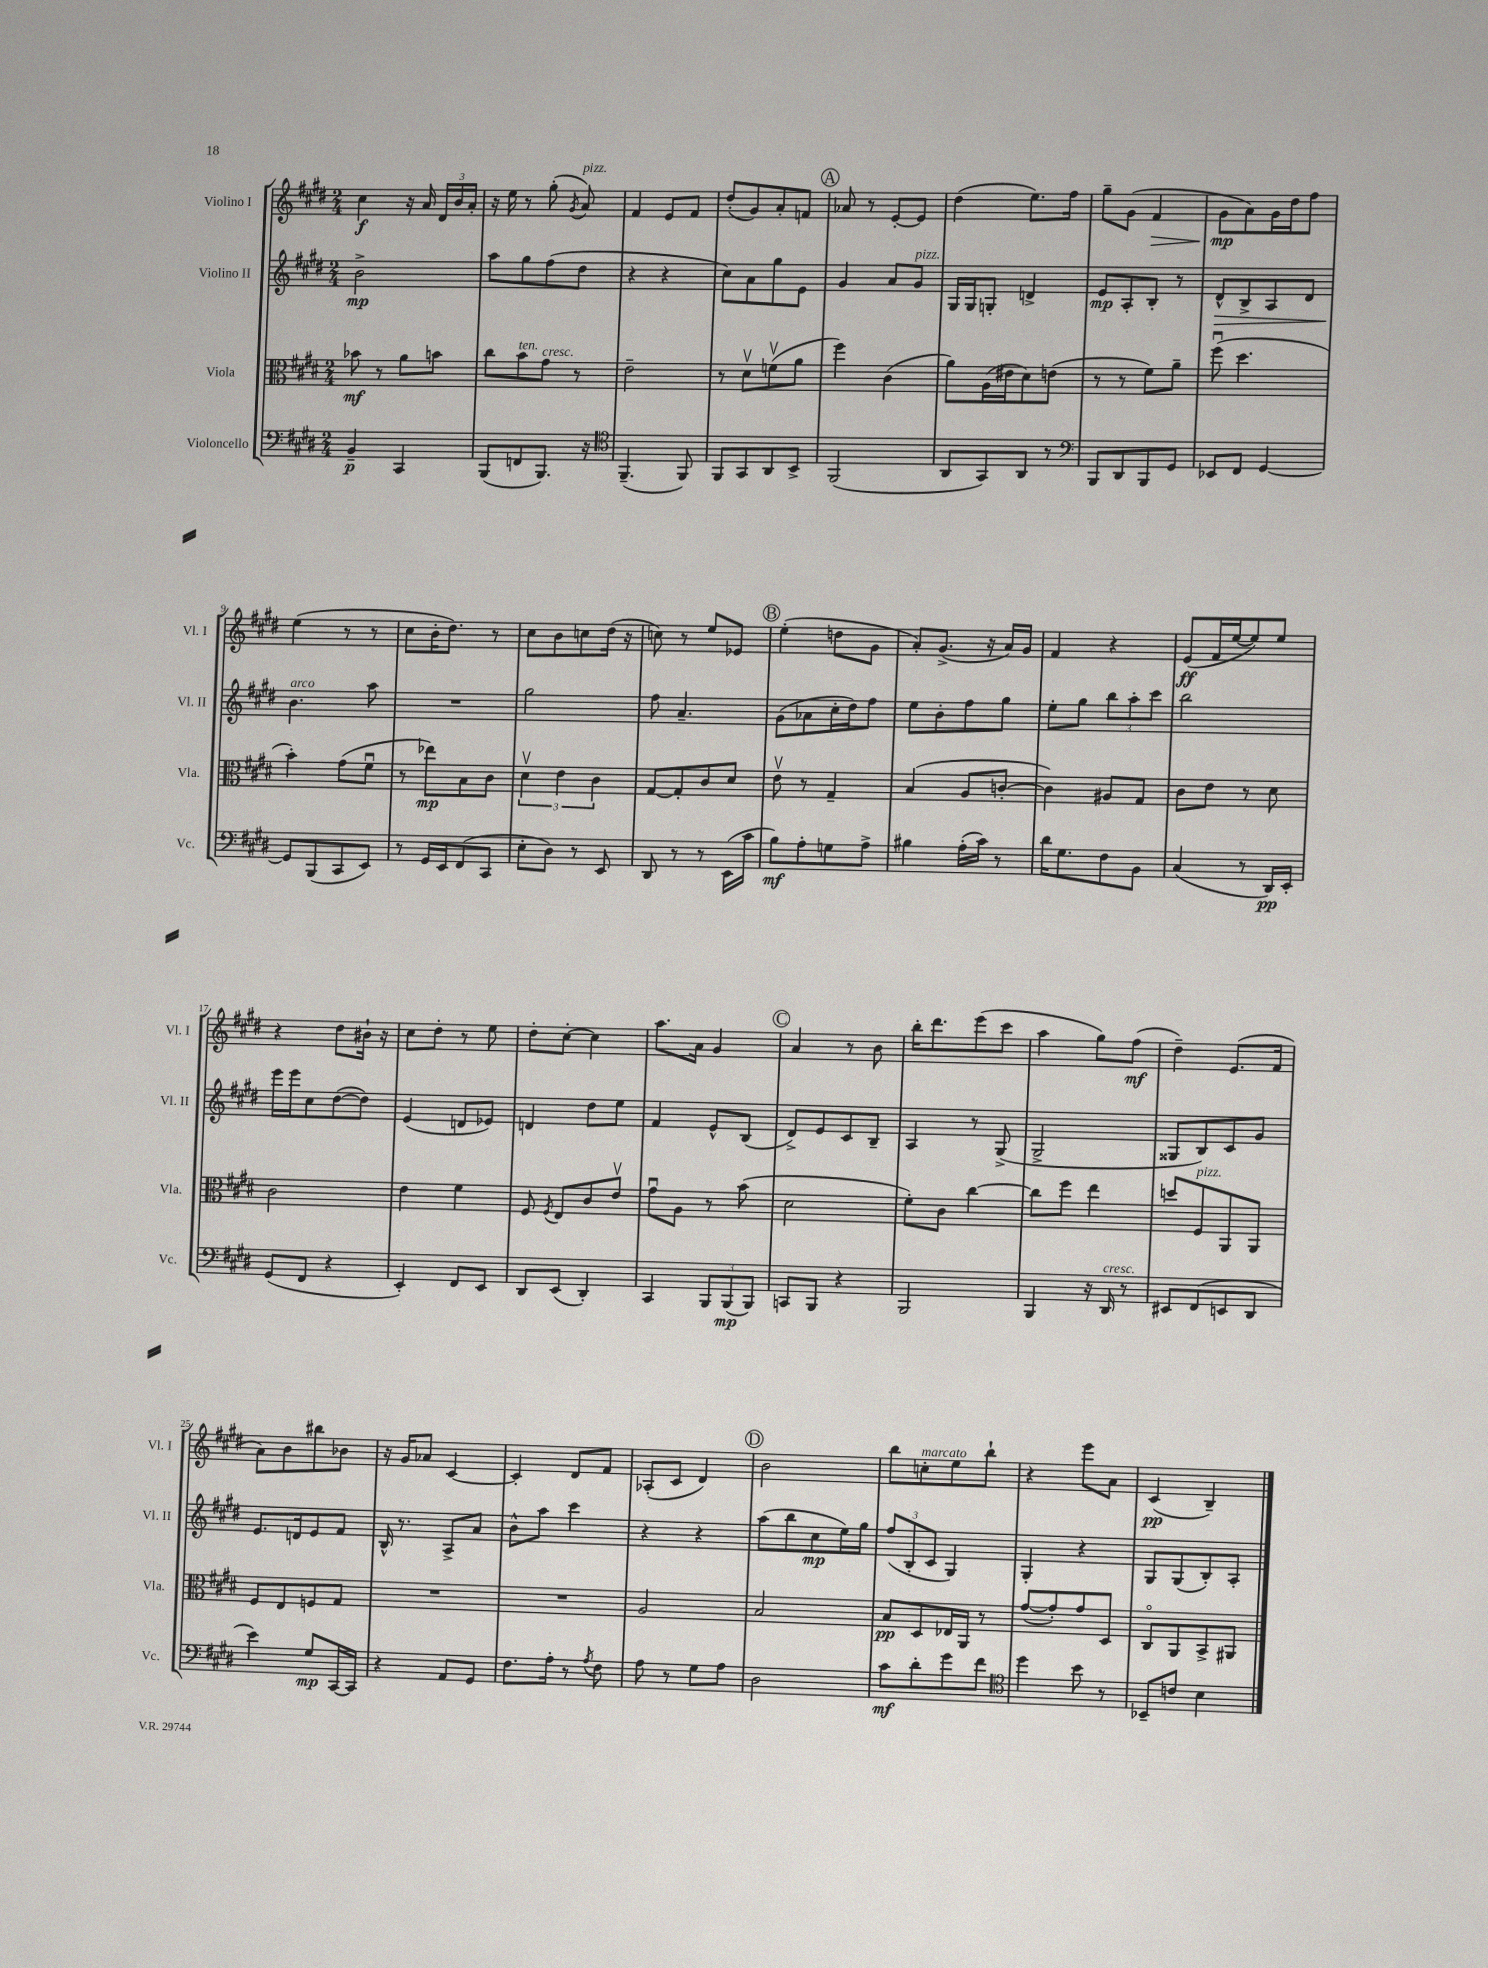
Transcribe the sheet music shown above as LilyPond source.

<<
\new StaffGroup <<
\new Staff = "s0" \with { instrumentName = "Violino I" shortInstrumentName = "Vl. I" } {
    \clef treble \key e \major \numericTimeSignature \time 2/4
    \autoBeamOff cis''4\f r16 a'16 \tuplet 3/2 { dis'16[ b'16 a'16]-. } |
    r16 e''16 r8 gis''8-.( \acciaccatura { gis'8 } a'8^\markup { \italic "pizz." }) |
    fis'4 e'8[ fis'8] |
    dis''8[-.( gis'8) a'8-. f'8] |
    \mark \markup { \circle "A" } aes'8 r8 e'8[~-. e'8] |
    dis''4( e''8.[) fis''16] |
    gis''8[-- gis'8]( fis'4\> |
    gis'8[\mp\! a'8) gis'16 dis''16 fis''8] |
    e''4( r8 r8 |
    cis''8[ b'16-. dis''8.]) r8 |
    cis''8[ b'8 c''8 dis''16]( r16 |
    c''8) r8 e''8[ ees'8] |
    \mark \markup { \circle "B" } e''4-.( d''8[ gis'8] |
    a'8[-.) gis'8.]->( r16 a'16[) gis'16] |
    fis'4 r4 |
    e'8[\ff( fis'16 e''16~ e''8) e''8] |
    r4 dis''8[ bis'16]-! r16 |
    cis''8[ dis''8]-. r8 e''8 |
    dis''8[-. cis''8]~-. cis''4 |
    a''8.[ a'16] gis'4 |
    \mark \markup { \circle "C" } a'4 r8 b'8 |
    b''16[-. dis'''8. e'''8( cis'''8] |
    a''4 gis''8[) fis''8]\mf( |
    dis''4--) e'8.[( fis'16] |
    a'8[) b'8 bis''8 bes'8] |
    r16 gis'16[ aes'8] cis'4~ |
    cis'4-. dis'8[ fis'8] |
    aes8[-.( cis'8] dis'4) |
    \mark \markup { \circle "D" } b'2 |
    b''8[ c''8-.^\markup { \italic "marcato" } e''8 b''8]-! |
    r4 e'''8[ a'8] |
    cis'4\pp( b4--) \bar "|." |
}
\new Staff = "s1" \with { instrumentName = "Violino II" shortInstrumentName = "Vl. II" } {
    \clef treble \key e \major \numericTimeSignature \time 2/4
    \autoBeamOff b'2->\mp |
    a''8[ gis''8 fis''8( dis''8] |
    r4 r4 |
    cis''8[) a'8 gis''8 e'8] |
    \mark \markup { \circle "A" } gis'4 a'8[ gis'8]^\markup { \italic "pizz." } |
    gis16[ gis16 g8]-. d'4-> |
    e'8[\mp a8-. b8]-. r8 |
    dis'8[-^\> b8-> a8 dis'8] |
    b'4.\!^\markup { \italic "arco" } a''8 |
    R2 |
    gis''2 |
    fis''8 a'4.-- |
    \mark \markup { \circle "B" } gis'8[( aes'8 cis''16-. dis''16) fis''8] |
    e''8[ b'8-. fis''8 gis''8] |
    e''8[-. gis''8] \tuplet 3/2 { b''8[ a''8-. cis'''8] } |
    b''2 |
    e'''16[ e'''16 cis''8 dis''8~( dis''8]) |
    e'4( d'8[ ees'8]) |
    d'4 dis''8[ e''8] |
    fis'4 e'8[-^ b8]( |
    \mark \markup { \circle "C" } dis'8[->) e'8 cis'8 b8]-- |
    a4 r8 gis8->( |
    gis2-> |
    gisis8[ b8) cis'8 gis'8] |
    e'8.[ d'16 e'8 fis'8] |
    b16-^ r8. a8[-> a'8] |
    b'8[-^ a''8] cis'''4 |
    r4 r4 |
    \mark \markup { \circle "D" } a''8[( b''8 cis''8\mp e''16) gis''16] |
    \tuplet 3/2 { fis''8[( b8-. cis'8] } gis4) |
    gis4-. r4 |
    gis8[ gis8( b8-.) a8]-. \bar "|." |
}
\new Staff = "s2" \with { instrumentName = "Viola" shortInstrumentName = "Vla." } {
    \clef alto \key e \major \numericTimeSignature \time 2/4
    \autoBeamOff bes'8\mf r8 a'8[ b'8] |
    cis''8[ b'8^\markup { \italic "ten." } gis'8]^\markup { \italic "cresc." } r8 |
    e'2-- |
    r8 dis'8[\upbow f'8\upbow( a'8] |
    \mark \markup { \circle "A" } fis''4) cis'4( |
    a'8[) a16( eis'16 dis'8) e'8]( |
    r8 r8 fis'8[) a'8]-- |
    fis''8\downbow( dis''4. |
    b'4-.) gis'8[( fis'8]\downbow |
    r8 ees''8[\mp) b8 cis'8] |
    \tuplet 3/2 { dis'4\upbow e'4 cis'4 } |
    gis8[~ gis8-. cis'8 dis'8] |
    \mark \markup { \circle "B" } e'8\upbow r8 gis4-- |
    b4( a8[ c'8]~-. |
    c'4) ais8[ gis8] |
    cis'8[ e'8] r8 dis'8 |
    cis'2 |
    e'4 fis'4 |
    fis8 \acciaccatura { fis8 } e8[ cis'8 e'8]\upbow |
    gis'8[\downbow a8] r8 b'8( |
    \mark \markup { \circle "C" } dis'2 |
    fis'8[-.) cis'8] cis''4~ |
    cis''8[ fis''8] e''4 |
    d''8[ fis8^\markup { \italic "pizz." } a,8 a,8] |
    fis8[ e8 f8 gis8] |
    R2 |
    R2 |
    a2 |
    \mark \markup { \circle "D" } b2 |
    b8[\pp dis8 ees16 a,16] r8 |
    gis'8[~( gis'8-.) gis'8 dis8] |
    cis8[\flageolet a,8 b,8-> ais,8] \bar "|." |
}
\new Staff = "s3" \with { instrumentName = "Violoncello" shortInstrumentName = "Vc." } {
    \clef bass \key e \major \numericTimeSignature \time 2/4
    \autoBeamOff b,4--\p cis,4 |
    b,,8[( f,8 b,,8.]) r16 |
    \clef tenor fis,4.--( fis,8) |
    fis,8[ gis,8 a,8 b,8]-> |
    \mark \markup { \circle "A" } fis,2( |
    a,8[ gis,8) a,8] r8 |
    \clef bass b,,8[ dis,8 b,,8 gis,8] |
    ees,8[ fis,8] gis,4~ |
    gis,8[ b,,8( cis,8 e,8]) |
    r8 gis,16[ e,16 fis,8( cis,8] |
    e8[-. dis8]) r8 e,8 |
    dis,8 r8 r8 e,16[( cis'16] |
    \mark \markup { \circle "B" } b8[\mf) a8-. g8 a8]-> |
    bis4 a16[-.( cis'16]) r8 |
    dis'16[ gis8. fis8 b,8] |
    cis4( r8 dis,16[\pp) e,16]-. |
    gis,8[( fis,8] r4 |
    e,4-.) fis,8[ e,8] |
    dis,8[ e,8]( dis,4-.) |
    cis,4 \tuplet 3/2 { b,,8[ b,,8\mp( b,,8]) } |
    \mark \markup { \circle "C" } c,8[ b,,8] r4 |
    b,,2 |
    b,,4 r16 dis,16^\markup { \italic "cresc." } r8 |
    eis,8[ fis,8( e,8 dis,8] |
    e'4) gis8[\mp cis,16~ cis,16] |
    r4 a,8[ gis,8] |
    fis8.[ a16]-. r8 \acciaccatura { a8 } fis8 |
    a8 r8 gis8[ a8] |
    \mark \markup { \circle "D" } dis2 |
    cis'8[\mf dis'8-. gis'8 fis'8] |
    \clef tenor dis''4 b'8 r8 |
    bes,8[-- c'8] b4 \bar "|." |
}
>>
>>
